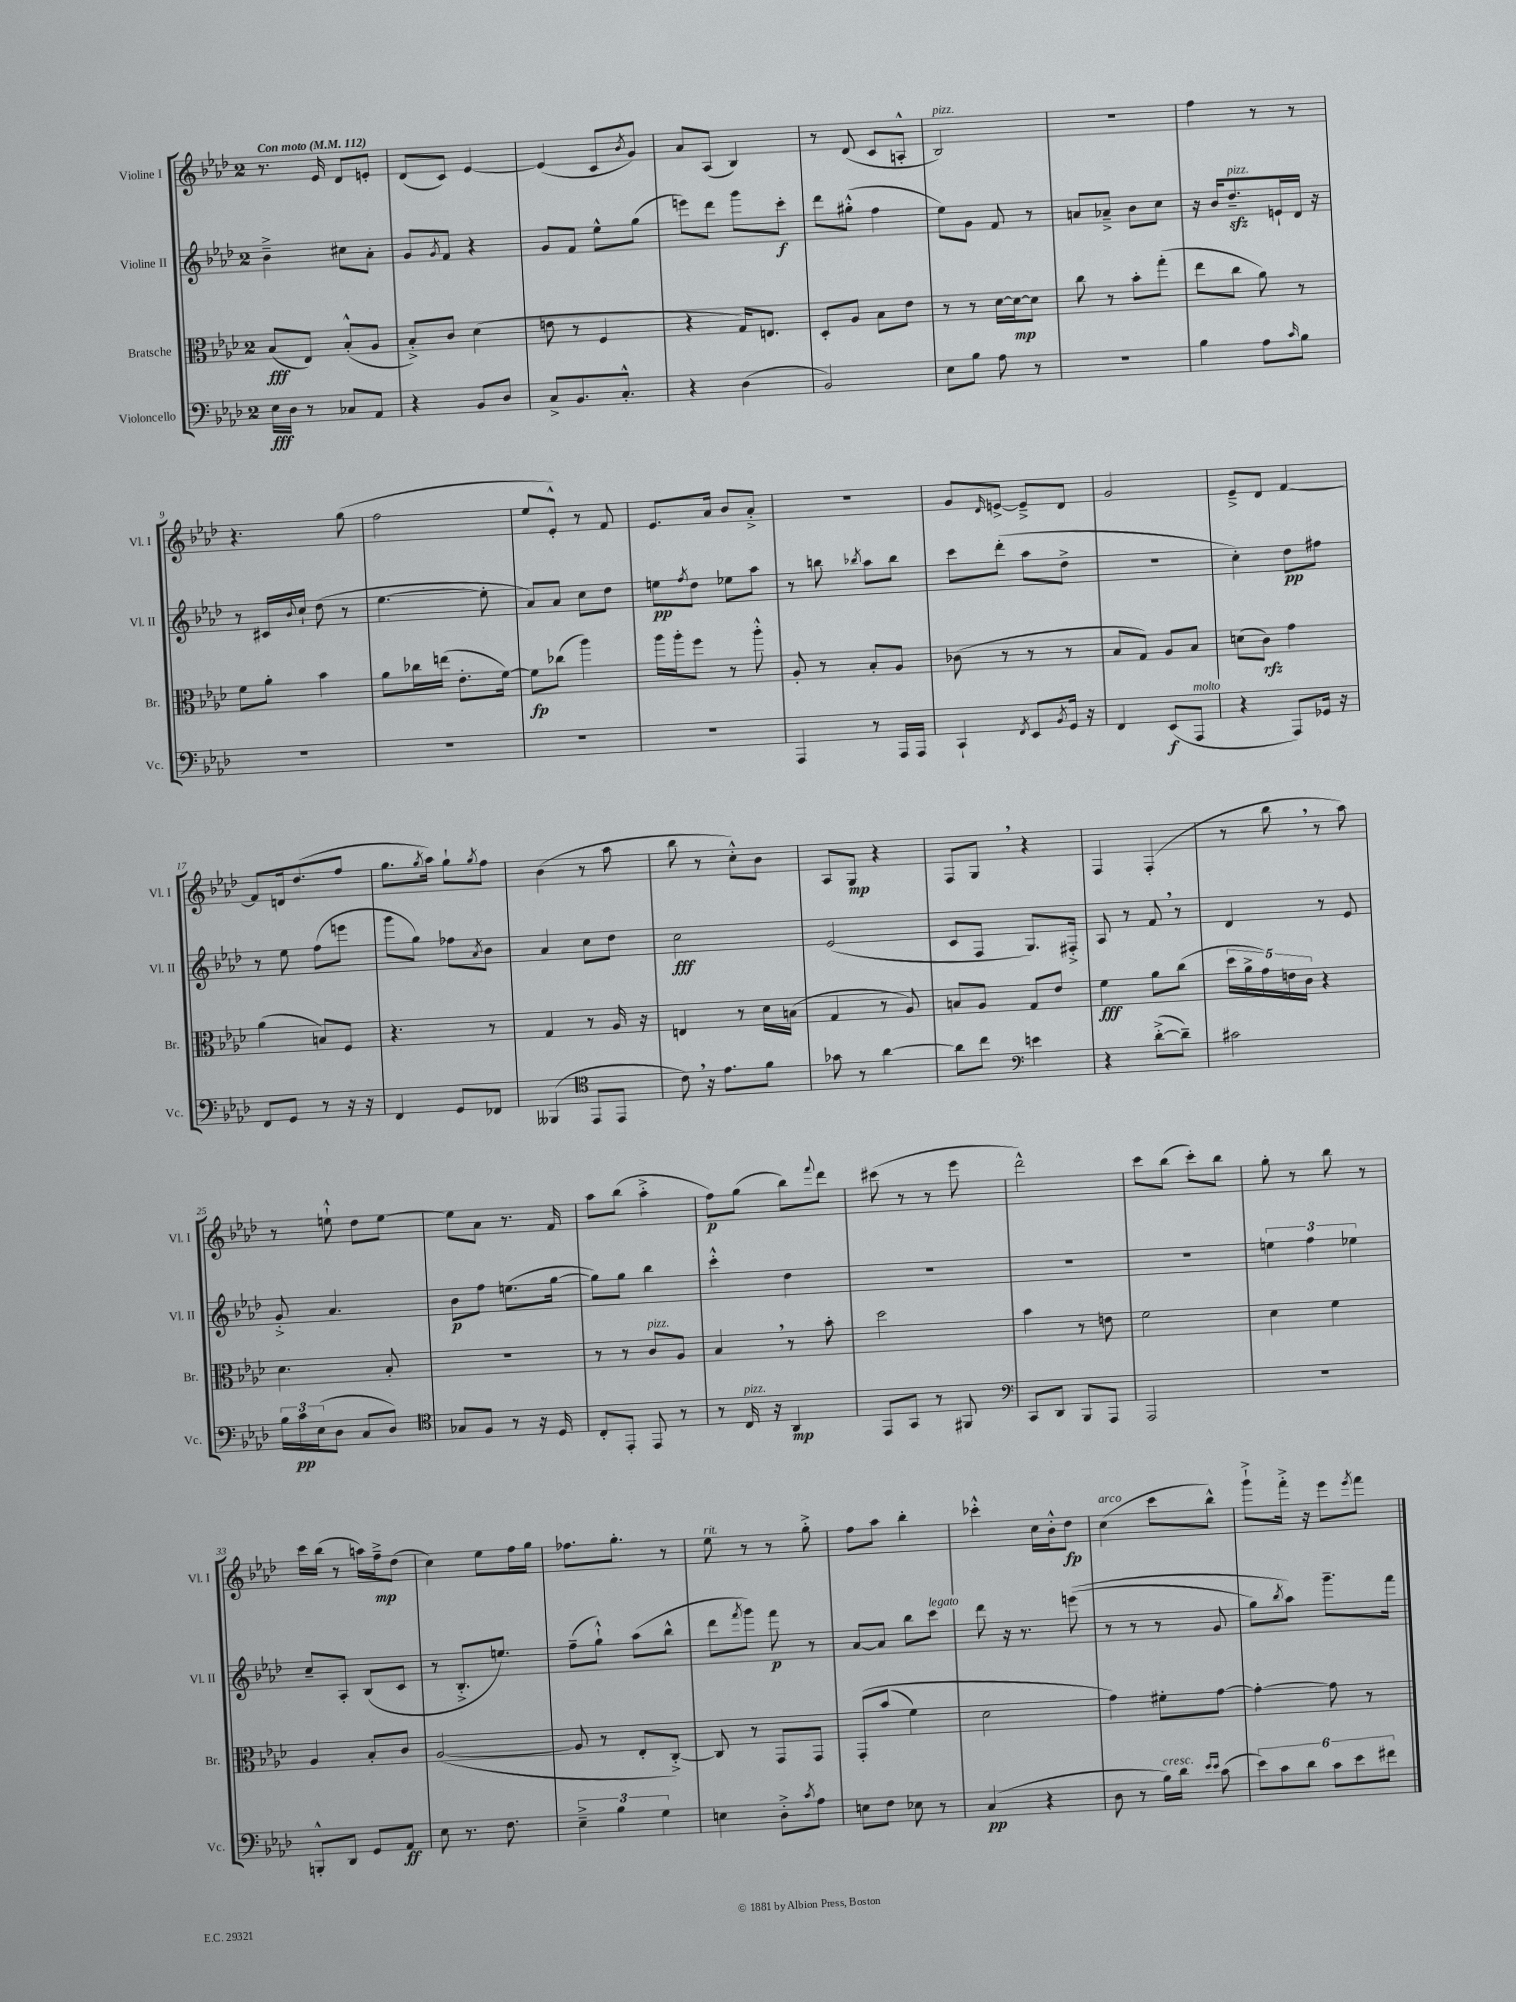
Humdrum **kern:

**kern	**kern	**kern	**kern
*staff4	*staff3	*staff2	*staff1
*clefF4	*clefC3	*clefG2	*clefG2
*k[b-e-a-d-]	*k[b-e-a-d-]	*k[b-e-a-d-]	*k[b-e-a-d-]
*M2/4	*M2/4	*M2/4	*M2/4
*MM112	*MM112	*MM112	*MM112
16E-	(8B-	4b-~^	8.r
16D-	.	.	.
8r	8E-)	.	.
.	.	.	16e-
8C-	(8B-'^^	8cc#	8d-
8AA-	8A-	8a-'	8e'
=	=	=	=
4r	8B-'^)	8g	(8d-
.	.	8qg	.
.	8c	8f	8c)
8BB-	(4d-	4r	[4e-
8D-	.	.	.
=	=	=	=
8C^	8e	8g	(4e-]
8.BB-	8r	8f	.
.	4F	8ee-^^	8c
8.C'^^	.	.	.
.	.	.	8qb-
.	.	(8gg	8g)
=	=	=	=
4r	4r	8eee)	8a-
.	.	8ddd-	(8A-
(4D-	16G)	8ggg	4B-)
.	8.E	.	.
.	.	8ccc'	.
=	=	=	=
2BB-)	8D-'	8ddd-	8r
.	8A-	(8gg#'^^	(8d-
.	8B-	4ff	8c
.	8e-	.	8A'^^
=	=	=	=
8E-	8r	8ee-)	2B-)
8B-	8r	8g	.
8A-	[16d-	8f	.
.	16d-_	.	.
8r	8d-]	8r	.
=	=	=	=
2r	8cc	8a	2r
.	8r	8a-~^	.
.	8b-'	8b-	.
.	(8gg'	8cc	.
=	=	=	=
4B-	8ee-	16r	4ff
.	.	16b-	.
.	8cc	8.dd-~	.
8A-	8a-)	.	8r
.	.	16e`	.
16qqc	.	.	.
8B-	8r	16d-	8r
.	.	16r	.
=	=	=	=
2r	8f	8r	4.r
.	8a-'	16c#	.
.	.	8qqb-	.
.	.	16cc`	.
.	4b-	(8dd-	.
.	.	8r	(8gg
=	=	=	=
2r	8a-	[4.ee-	2ff
.	16cc-	.	.
.	(16ee	.	.
.	8.e-'	.	.
.	.	8ee-']	.
.	[16f)	.	.
=	=	=	=
2r	8f]	8a-)	8ee-
.	(8cc-	8a-	8e-'^^)
.	4aa-)	8cc	8r
.	.	8dd-	8f
=	=	=	=
2r	16aa-	8ee	8.e-
.	16aa-'	.	.
.	.	8qff	.
.	8ff	8dd-	.
.	.	.	16a-
.	8r	8ee-	8b-
.	8aa-'^^	8aa-	8a-'^
=	=	=	=
4AAA-	8A-'	8r	2r
.	8r	8bb	.
.	.	8qbb-	.
8r	8B-'	8aa-	.
16AAA-	8A-	8bb-	.
16AAA-	.	.	.
=	=	=	=
4CC`	(8c-	8ccc	8g
.	.	.	16qqd-
.	8r	(8ddd-'	[8e^
8qFF	.	.	.
8EE-	8r	8aa-	8e~^]
8qBB-	.	.	.
16GG	8r	8dd-^	8d-
16r	.	.	.
=	=	=	=
4FF	8B-	2r	2g
.	8G)	.	.
(8EE-	8A-	.	.
8AAA-	8B-	.	.
=	=	=	=
4r	(8d	4cc')	8e-~^
.	8c)	.	8d-
8AAA-)	4g	8dd-	[4f
16GG-	.	8ff#	.
16r	.	.	.
=	=	=	=
8FF	(4a-	8r	8f]
8GG	.	8ee-	16d
.	.	.	(8.dd-
8r	8B)	(8ff	.
16r	8F	8eee	8ff
16r	.	.	.
=	=	=	=
4FF	4.r	8ggg	8.gg
.	.	8gg)	.
.	.	.	8qgg
.	.	.	16aa-)
8GG	.	8ff-	8gg`
.	.	8qa-	8qgg
8FF-	8r	8b-	8ff
=	=	=	=
(4BBB--	4G	4a-	(4b-
*clefC4	*	*	*
8EE-	8r	8cc	8r
8EE-	16A-	8dd-	8aa-
.	16r	.	.
=	=	=	=
8c)	4E	2cc	8bb-
16r	.	.	8r
8.e-	.	.	.
.	8r	.	8cc'^^)
8f	16d-	.	8b-
.	(16B	.	.
=	=	=	=
8g-	4G	(2e-	8A-
8r	.	.	8G
[4a-	8r	.	4r
.	8A-)	.	.
=	=	=	=
8a-]	8B	8c	8F
8cc	8A-	8F	8G
*clefF4	*	*	*
4e	8G	8.G)	4r
.	8e-	.	.
.	.	16F#'^	.
=	=	=	=
4r	4f	8A-	4F
.	.	8r	.
([8d-'^	8a-	8f	(4F'
8d-~])	(8cc	8r	.
=	=	=	=
2c#	20dd-	4d-	8r
.	20a-^	.	.
.	20g)	.	.
.	.	.	8bb-
.	20e	.	.
.	20c	.	.
.	4r	8r	8r
.	.	8e-	8aa-)
=	=	=	=
24B-	4.d-	8g'^	8r
24c	.	.	.
(24E-	.	.	.
8D-	.	4.a-	8ee`^^
8C	.	.	8dd-
8D-)	8B-'	.	[8ee
=	=	=	=
*clefC4	*	*	*
8G-	2r	8b-	8ee]
8F	.	8ff	8a-
8r	.	(8.ee	8.r
16r	.	.	.
16D-	.	[16gg	16f
=	=	=	=
8C'	8r	8gg])	8aa-
8EE-'	8r	8gg	(8bb-
8EE-	8c	4bb-	4aa-'^
8r	8A-	.	.
=	=	=	=
8r	4B-	4ccc'^^	8ff)
16C	.	.	(8gg
16r	.	.	.
4AA-	8r	4dd-	8bb-)
.	.	.	8qqfff
.	8b-'	.	8ddd-
=	=	=	=
8EE-	2dd-	2r	(8ccc#
8GG	.	.	8r
8r	.	.	8r
8FF#	.	.	8eee-
=	=	=	=
*clefF4	*	*	*
8CC	4b-	2r	2ddd-^^)
8DD-	.	.	.
8BBB-	8r	.	.
8AAA-	8e	.	.
=	=	=	=
2AAA-	2f	2r	8ccc
.	.	.	(8bb-
.	.	.	8ccc')
.	.	.	8bb-
=	=	=	=
2r	4d-	6ee	8gg'
.	.	.	8r
.	.	6ff	.
.	4f	.	8bb-
.	.	6ee-	.
.	.	.	8r
=	=	=	=
8BBB'^^	4A-	8cc~	16ccc
.	.	.	(16bb-
8DD-	.	8A-'	8r
8GG	8B-'	(8B-	16aa)
.	.	.	16ff~^
8AA-	8c	8c	(8dd-
=	=	=	=
8E-	([2A-	8r	4cc)
8.r	.	8.B-'^	.
.	.	.	8ee-
8.F	.	8.ee)	.
.	.	.	16ff
.	.	.	16gg
=	=	=	=
6E-~^	8A-]	(8ff~	8.ff-
.	8r	8gg`^^)	.
6B-	.	.	.
.	.	.	8.gg'
.	8E-'	(8aa-	.
6G	.	.	.
.	[8C'^)	8bb-^^	8r
=	=	=	=
4E	8C]	8ddd-	8ee-
.	.	8qfff	.
.	8r	8ggg)	8r
8D-'^	8GG	8fff	8r
8qc	.	.	.
8A-	8GG	8r	8gg'^
=	=	=	=
8E	&(8GG'	[8a-	8ff
8F	(8b-	8a-]	8aa-
8E-	4f)	8bb-	4bb-'
8r	.	8ccc	.
=	=	=	=
(4C	2d-	8ddd-	4ccc-'^^
.	.	16r	.
.	.	8.r	.
4r	.	.	16cc
.	.	.	16b-'^^
.	.	&((8eee	8dd-
=	=	=	=
8D-	4g&)	8r	(4cc
8r	.	8r	.
16B-)	8f#'	8r	8ccc
16d-	.	.	.
16qqe-	.	.	.
16qqe-	.	.	.
(8c	[8g	8g	8bb-^^)
=	=	=	=
12e-)	4g'_	8gg)	8ggg`^
12c	.	.	.
.	.	8qbb-	.
.	.	8aa-&)	16fff'^
12d-	.	.	.
.	.	.	16r
12c	8g]	8.ggg~	8eee-
12e-	.	.	.
.	.	.	8qeee-
.	8r	.	8fff
12f#	.	.	.
.	.	16fff	.
==	==	==	==
*-	*-	*-	*-
